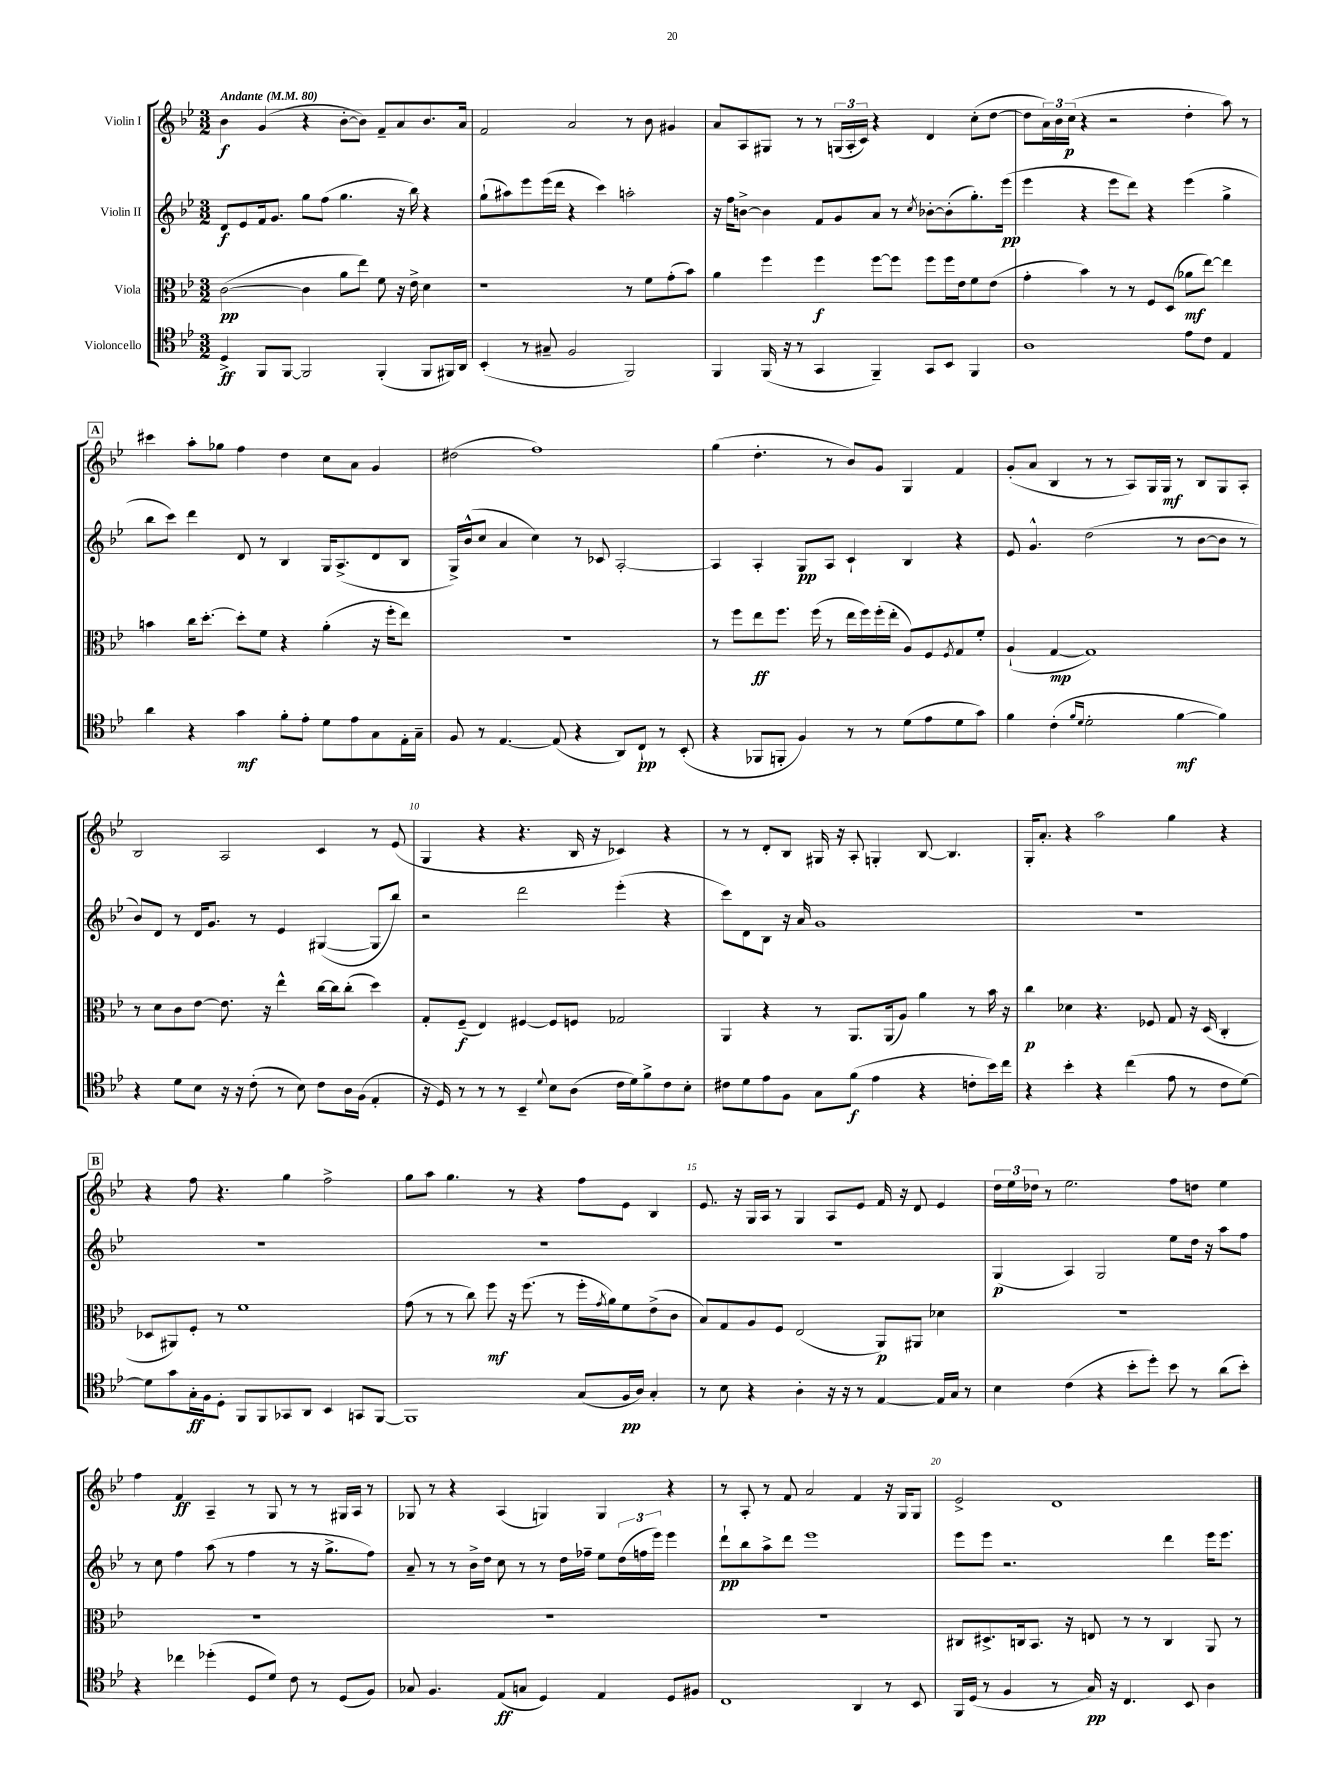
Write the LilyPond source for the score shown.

<<
\new StaffGroup <<
\new Staff = "s0" \with { instrumentName = "Violin I" } {
    \clef treble \key bes \major \numericTimeSignature \time 3/2 \tempo "Andante" 4 = 80
    bes'4\f g'4( r4 bes'8~-. bes'8) f'8-- a'8 bes'8. a'16 |
    f'2 a'2 r8 bes'8 gis'4 |
    a'8 a8 gis8 r8 r8 \tuplet 3/2 { g16( a16-. c'16) } r4 d'4 c''8-.( d''8~ |
    d''8 \tuplet 3/2 { a'16) bes'16 c''16\p( } r4 r2 d''4-. a''8) r8 |
    \mark \markup { \box "A" } cis'''4 a''8-. ges''8 f''4 d''4 c''8 a'8 g'4 |
    dis''2( f''1) |
    g''4( d''4.-. r8 bes'8) g'8 g4 f'4 |
    g'8-.( a'8 bes4 r8 r8 a8) g16 g16\mf r8 bes8 g8 a8-. |
    bes2 a2 c'4 r8 ees'8( |
    g4 r4 r4. bes16 r16 ces'4) r4 |
    r8 r8 d'8-. bes8 gis16 r16 a8-. g4-. bes8~ bes4. |
    g16-. a'8.-. r4 a''2 g''4 r4 |
    \mark \markup { \box "B" } r4 f''8 r4. g''4 f''2-> |
    g''8 a''8 g''4. r8 r4 f''8 ees'8 bes4 |
    ees'8. r16 g16 a16 r8 g4 a8 ees'8 f'16 r16 d'8 ees'4 |
    \tuplet 3/2 { d''16 ees''16 des''16 } r8 ees''2. f''8 d''8 ees''4 |
    f''4 f'4\ff a4-- r8 g8 r8 r8 gis16 a16 r8 |
    ges8 r8 r4 a4( g4) g4 r4 |
    r8 a8-. r8 f'8 a'2 f'4 r16 g16 g8 |
    ees'2-> d'1 \bar "|." |
}
\new Staff = "s1" \with { instrumentName = "Violin II" } {
    \clef treble \key bes \major \numericTimeSignature \time 3/2
    d'8\f ees'8 f'16 g'8. g''8 f''8( g''4. r16 bes''16) r4 |
    g''8-!( ais''8) ees'''8 ees'''16( d'''16 r4 c'''4) a''2-. |
    r16 f''16 b'8~-> b'4 f'8 g'8 a'8 r8 \acciaccatura { c''8 } bes'8~-. bes'8-.( g''8.-.) ees'''16\pp( |
    ees'''4 r4 ees'''8 d'''8) r4 ees'''4( g''4-> |
    \mark \markup { \box "A" } bes''8 c'''8) d'''4 d'8 r8 bes4 g16 a8.->( d'8 bes8 |
    g16->) bes'16-^( c''8 a'4 c''4) r8 ces'8 a2~-. |
    a4 a4-. g8\pp a8 c'4-! bes4 r4 |
    ees'8 g'4.-^ d''2( r8 bes'8~ bes'8 r8 |
    bes'8) d'8 r8 d'16 g'8. r8 ees'4 gis4~( gis8 bes''8) |
    r2 d'''2 ees'''4-.( r4 |
    c'''8) d'8 bes8 r16 a'16 g'1 |
    R1. |
    \mark \markup { \box "B" } R1. |
    R1. |
    R1. |
    g4\p( a4) g2 ees''8 d''16 r16 a''8 f''8 |
    r8 c''8 f''4 a''8( r8 f''4 r8 r16 g''8.-> f''8) |
    a'8-- r8 r8 bes'16-> d''16 c''8 r8 r8 d''16 fes''16-- ees''8 \tuplet 3/2 { d''16( f''16 ees'''16) } ees'''4 |
    d'''8-!\pp bes''8 a''8-> d'''8 ees'''1 |
    ees'''8 ees'''8 r2. d'''4 ees'''16 ees'''8. \bar "|." |
}
\new Staff = "s2" \with { instrumentName = "Viola" } {
    \clef alto \key bes \major \numericTimeSignature \time 3/2
    c'2~\pp( c'4 a'8 ees''8) f'8 r16 ees'16-> d'4 |
    r1 r8 f'8 g'8-.( bes'8) |
    a'4 f''4 f''4\f f''8~ f''8 f''8 f''16 ees'16 f'8 ees'8( |
    g'4-. bes'4) r8 r8 f8 d8( aes'8\mf ees''8~) ees''4 |
    \mark \markup { \box "A" } b'4 c''16 d''8.~-. d''8-. f'8 r4 a'4-.( r16 f''16-. ees''8) |
    R1. |
    r8 f''8 ees''8\ff f''8. f''16( r8 ees''16 f''16) f''16-.( ees''16-. a8) f8 \acciaccatura { f8 } g8 f'8-. |
    a4-!( g4~\mp g1) |
    r8 d'8 c'8 ees'8~ ees'8. r16 ees''4-^ c''16~ c''16 c''8-.( d''4) |
    g8-. f8--\f( ees4) fis4~ fis8 f8 ges2 |
    a,4 r4 r8 a,8. a,16( a8) a'4 r8 bes'16 r16 |
    c''4\p des'4 r4. fes8 g8 r16 d16( c4-. |
    \mark \markup { \box "B" } des8 ais,8) f8-. r8 f'1 |
    g'8( r8 r8 c''8) f''8\mf r16 f''8.( r8 f''16-. \acciaccatura { g'8 } a'16) f'8 ees'8->( c'8 |
    bes8) g8 a8 f8 ees2( a,8\p) ais,8 des'4 |
    R1. |
    R1. |
    R1. |
    R1. |
    cis8 dis8.-> c16 bes,8. r16 e8 r8 r8 c4 a,8 r8 \bar "|." |
}
\new Staff = "s3" \with { instrumentName = "Violoncello" } {
    \clef tenor \key bes \major \numericTimeSignature \time 3/2
    d4->\ff f,8 f,8~ f,2 f,4-.( f,8 fis,16) a,16 |
    bes,4-.( r8 gis8-- f2 f,2) |
    f,4 f,16( r16 r8 g,4 f,4--) g,8 bes,8 f,4 |
    a1 ees'8 c'8 ees4 |
    \mark \markup { \box "A" } a'4 r4 g'4\mf f'8-. ees'8-. d'8 ees'8 g8 ees16-. g16-- |
    f8 r8 ees4.~ ees8( r4 a,8) c8-!\pp r8 bes,8-.( |
    r4 fes,8 f,8-. f4) r8 r8 d'8( ees'8 d'8 g'8) |
    f'4 c'4-.( \grace { f'16 d'16 } d'2-. f'4~\mf f'4) |
    r4 d'8 bes8 r16 r16 c'8-.( r8 bes8) c'8 a16 f16( ees4-. |
    r16 d16) r8 r8 r8 bes,4-- \appoggiatura { d'8 } bes8 a8( c'16 d'16) f'8-> c'8 bes8-. |
    cis'8 d'8 ees'8 f8 g8 f'8\f( ees'4 r4 c'8-. bes'16) c''16 |
    r4 bes'4-. r4 c''4( ees'8 r8 c'8 d'8~) |
    \mark \markup { \box "B" } d'8 g'8 g16-.\ff f16 d8-. f,8 f,8 ges,8 a,8 bes,4 g,8 f,8~ |
    f,1 g8( f16\pp a16) g4-. |
    r8 bes8 r4 a4-. r16 r16 r8 ees4~ ees16 g16 r8 |
    bes4 c'4( r4 bes'8-. d''8-.) bes'8 r8 a'8( bes'8-.) |
    r4 ces''4 des''4-.( d8 d'8) c'8 r8 d8( f8) |
    ges8 f4. ees8\ff( g8 d4) ees4 d8 fis8 |
    c1 a,4 r8 bes,8 |
    f,16 d16( r8 f4 r8 g16\pp) r16 c4. bes,8 a4 \bar "|." |
}
>>
>>
\layout { \context { \Score \override BarNumber.break-visibility = ##(#f #t #t) barNumberVisibility = #(every-nth-bar-number-visible 5) } }
